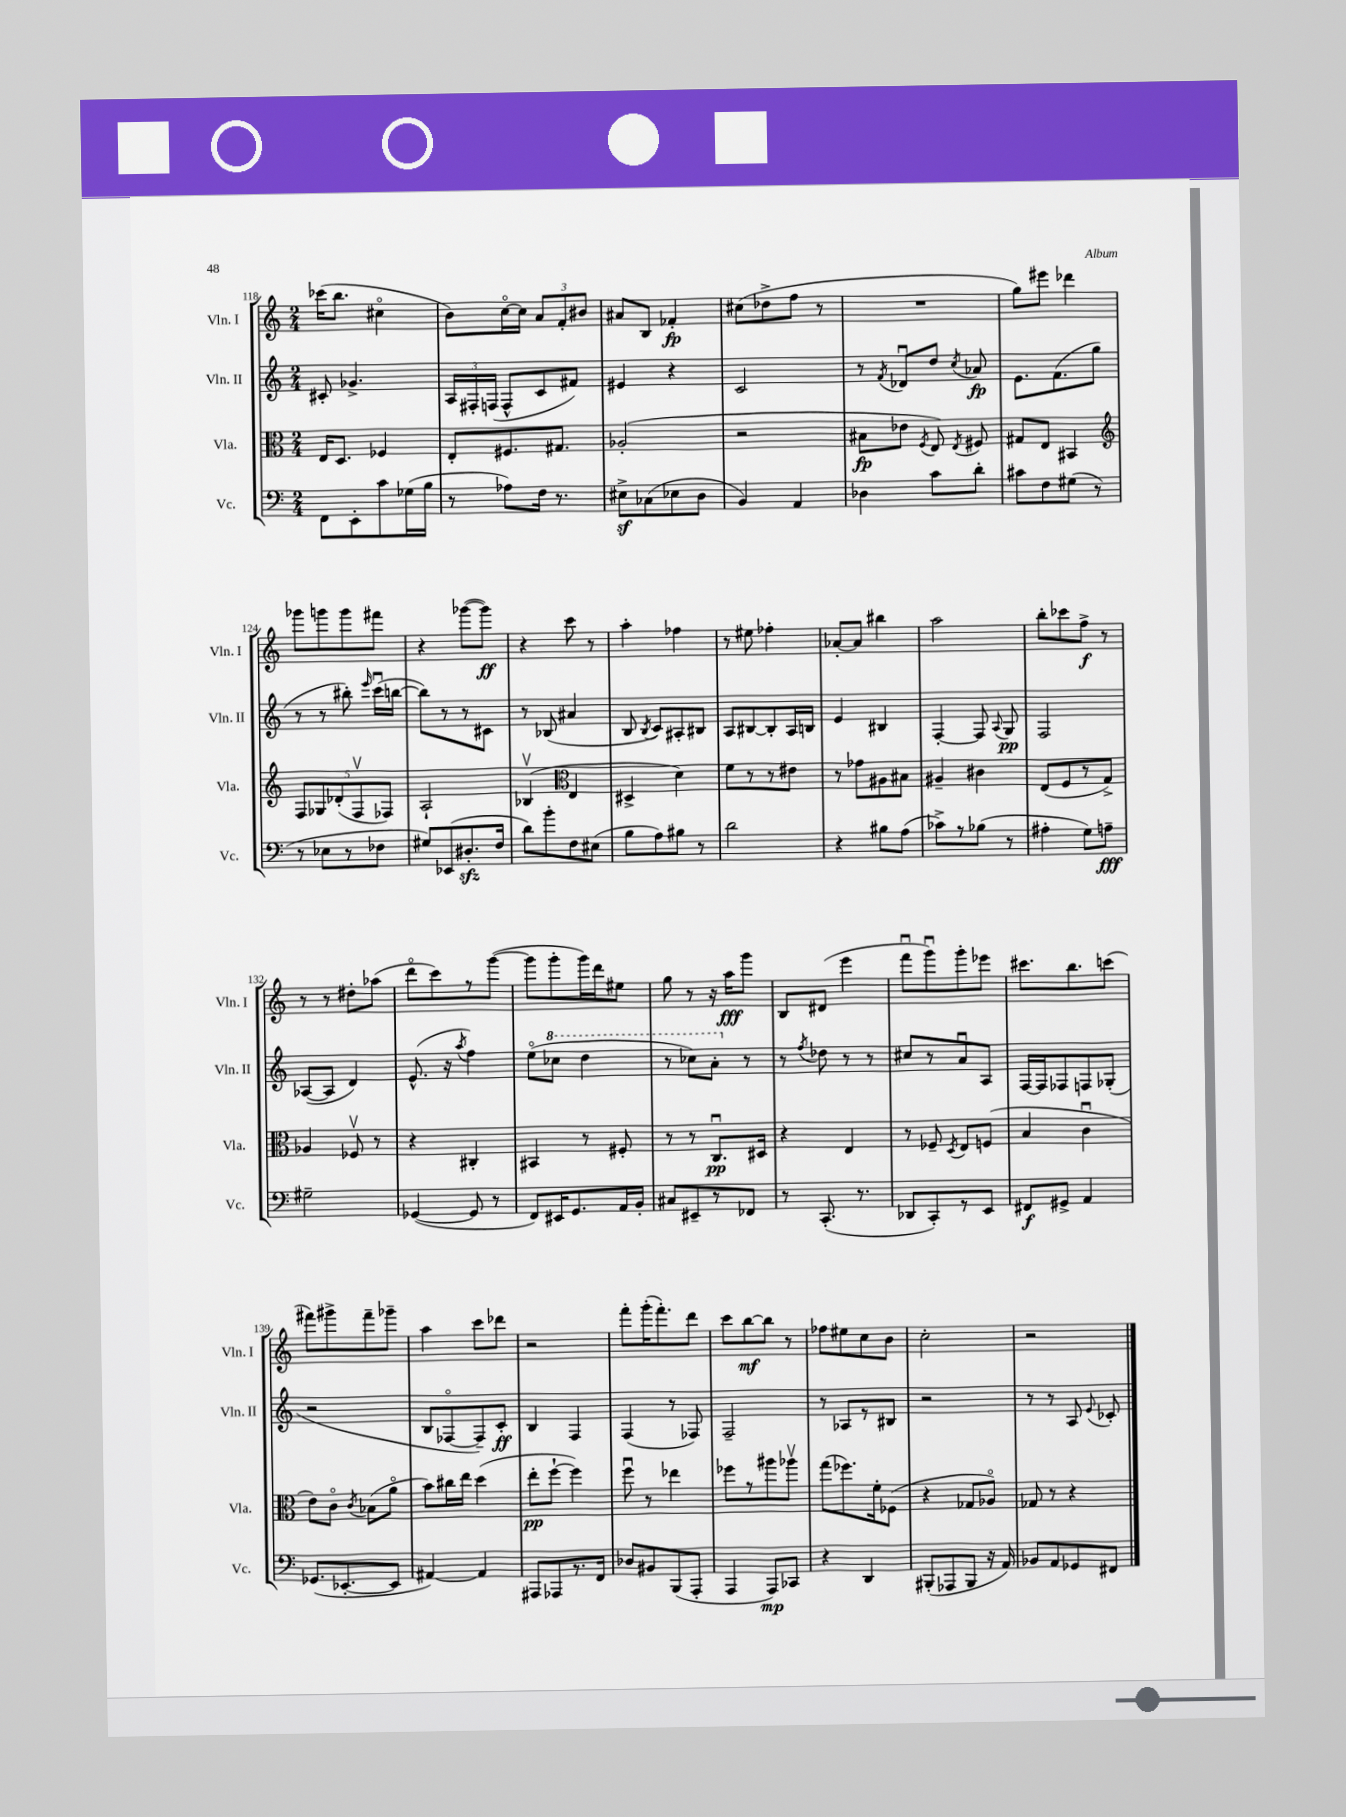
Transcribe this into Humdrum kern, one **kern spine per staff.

**kern	**kern	**kern	**kern
*staff4	*staff3	*staff2	*staff1
*clefF4	*clefC3	*clefG2	*clefG2
*k[]	*k[]	*k[]	*k[]
*M2/4	*M2/4	*M2/4	*M2/4
8FF	16E	8c#'	(16ccc-
.	8.D	.	8.bb
8EE'	.	4.g-^	.
8c	4F-	.	4cc#o
(16G-	.	.	.
16B	.	.	.
=	=	=	=
8r	8E'	24A	8b)
.	.	24F#'	.
.	.	(24F	.
8A-)	8.F#	8F^^	[16cco
.	.	.	16cc]
16F	.	8c	12a
8.r	8.G#	.	.
.	.	.	12f'
.	.	8f#)	.
.	.	.	12b#
=	=	=	=
8E#^	(2A-'	4e#	8a#
(8C-	.	.	8B
8E-	.	4r	4f-'
8D	.	.	.
=	=	=	=
4BB)	2r	2c	(8cc#
.	.	.	8dd-^
4AA	.	.	8ff
.	.	.	8r
=	=	=	=
4D-	8B#	8r	2r
.	.	8qf	.
.	8e-	8d-u	.
.	8qF	.	.
8c	8E)	8dd	.
.	8qE	8qcc	.
8d'	8F#	8a-	.
=	=	=	=
8c#	8G#	8.e	8gg)
8F	8E	.	8eee#
.	.	(8.f	.
(8G#	4BB#	.	4ddd-
8r	.	8gg	.
=	=	=	=
*	*clefG2	*	*
8r	10F	8r	8ggg-
.	10G-	.	.
8E-	.	8r	8ggg
.	(10d-'	.	.
8r	.	8bb#')	8ggg
.	10Fv	.	.
.	.	16qqeee	.
8F-	.	(16cccu	8fff#
.	10F-)	.	.
.	.	[16bb	.
=	=	=	=
8G#)	2A`	8bb])	4r
(8EE-	.	8r	.
8.D#'	.	8r	([8ggg-
.	.	8c#	8ggg-])
16F	.	.	.
=	=	=	=
8d)	(4B-v	8r	4r
8b'	.	(8B-	.
*	*clefC3	*	*
8F	4E	4a#	8ccc
(8E#	.	.	8r
=	=	=	=
8B	4D#^	8B	4aa'
.	.	8qB	.
8A)	.	8c)	.
8B#	4d)	8A#'	4ff-
8r	.	8B#	.
=	=	=	=
2d	8f	8A	8r
.	8r	[8B#	8ee#
.	8r	8B#']	4ff-'
.	8e#	16A	.
.	.	16B	.
=	=	=	=
4r	8r	4e	[8a-'
.	8g-	.	8a-]
8B#	8A#	4B#	4bb#
(8A	8B#	.	.
=	=	=	=
8c-^)	4A#~	[4F'	2aa
8r	.	.	.
(8B-	4c#	8F]	.
.	.	8qqA	.
8r	.	8G	.
=	=	=	=
4A#'	(8E	2F	8bb'
.	8F	.	8ccc-
8G)	8r	.	8ff^
8A~	8G^)	.	8r
=	=	=	=
2G#~	4A-	([8A-	8r
.	.	8A-]	8r
.	8F-v	4d)	8dd#'
.	8r	.	(8aa-
=	=	=	=
([4GG-	4r	(8.e^^	8dddo
.	.	.	8ccc)
.	.	16r	.
.	.	8qaa	.
8GG-]	4C#'	4ff)	8r
8r	.	.	([8ggg
=	=	=	=
8FF)	4BB#	(8eeo	8ggg]
16EE#	.	8ccc-	8ggg'
8.GG	.	.	.
.	8r	4ddd	16ggg)
.	.	.	16ddd
16AA	8F#'	.	8ee#
16BB'	.	.	.
=	=	=	=
8C#	8r	8r	8gg
8EE#~	8r	8ccc-)	8r
8r	8.Cu	8aa'	16r
.	.	.	16aa
8FF-	.	8r	8ggg
.	16D#	.	.
=	=	=	=
8r	4r	8r	8B
.	.	8qff	.
(8.CC'	.	8dd-	(8d#
.	4E	8r	4eee
8.r	.	.	.
.	.	8r	.
=	=	=	=
8DD-	8r	8cc#	8fffu
8CC')	8F-~	8r	8gggu)
.	8qD	.	.
8r	8E	8au	8ggg'
8EE	(8F	8A	8eee-
=	=	=	=
8FF#	4B	[16F	8.ccc#
.	.	16F]	.
8GG#^	.	8F-	.
.	.	.	8.bb
4AA	4cu	8F	.
.	.	(8G-'	(8ccc
=	=	=	=
(8.GG-	8e)	2r	8fff#)
.	8co	.	8ggg#^
[8.EE-'	.	.	.
.	8qc	.	.
.	(8B-	.	8fff#~
8EE-]	8ao	.	8ggg-~
=	=	=	=
[4AA#)	8b)	8B	4aa
.	16cc#	[8F-o	.
.	16ee	.	.
4AA#]	(4dd	8F-~])	8ccc
.	.	8c'	8ddd-
=	=	=	=
8AAA#	8ee'	4B	2r
8AAA-	[8ff`	.	.
8.r	4ff])	4F	.
16FF	.	.	.
=	=	=	=
8D-	8ffu	(4F	8fff'
8BB#	8r	.	(16ggg'
.	.	.	8.fff')
(8BBB	4ee-	8r	.
8AAA'	.	8F-)	8ddd
=	=	=	=
4AAA	8ff-	2F~	8ccc
.	8r	.	[8bb
8AAA)	8aa#	.	8bb]
8CC-	8aa-v	.	8r
=	=	=	=
4r	(8gg	8r	8ff-
.	8.ff-)	8A-	8ee#
4DD	.	8r	8cc
.	16f'	.	.
.	(8F-	8B#	8b
=	=	=	=
(8BBB#'	4r	2r	2cc'
8AAA-	.	.	.
8BBB#	8G-	.	.
16r	8A-o)	.	.
16AA)	.	.	.
=	=	=	=
8BB-	8G-	8r	2r
8AA	8r	8r	.
8GG-	4r	8A	.
.	.	8qqe	.
8FF#	.	8c-'	.
==	==	==	==
*-	*-	*-	*-
